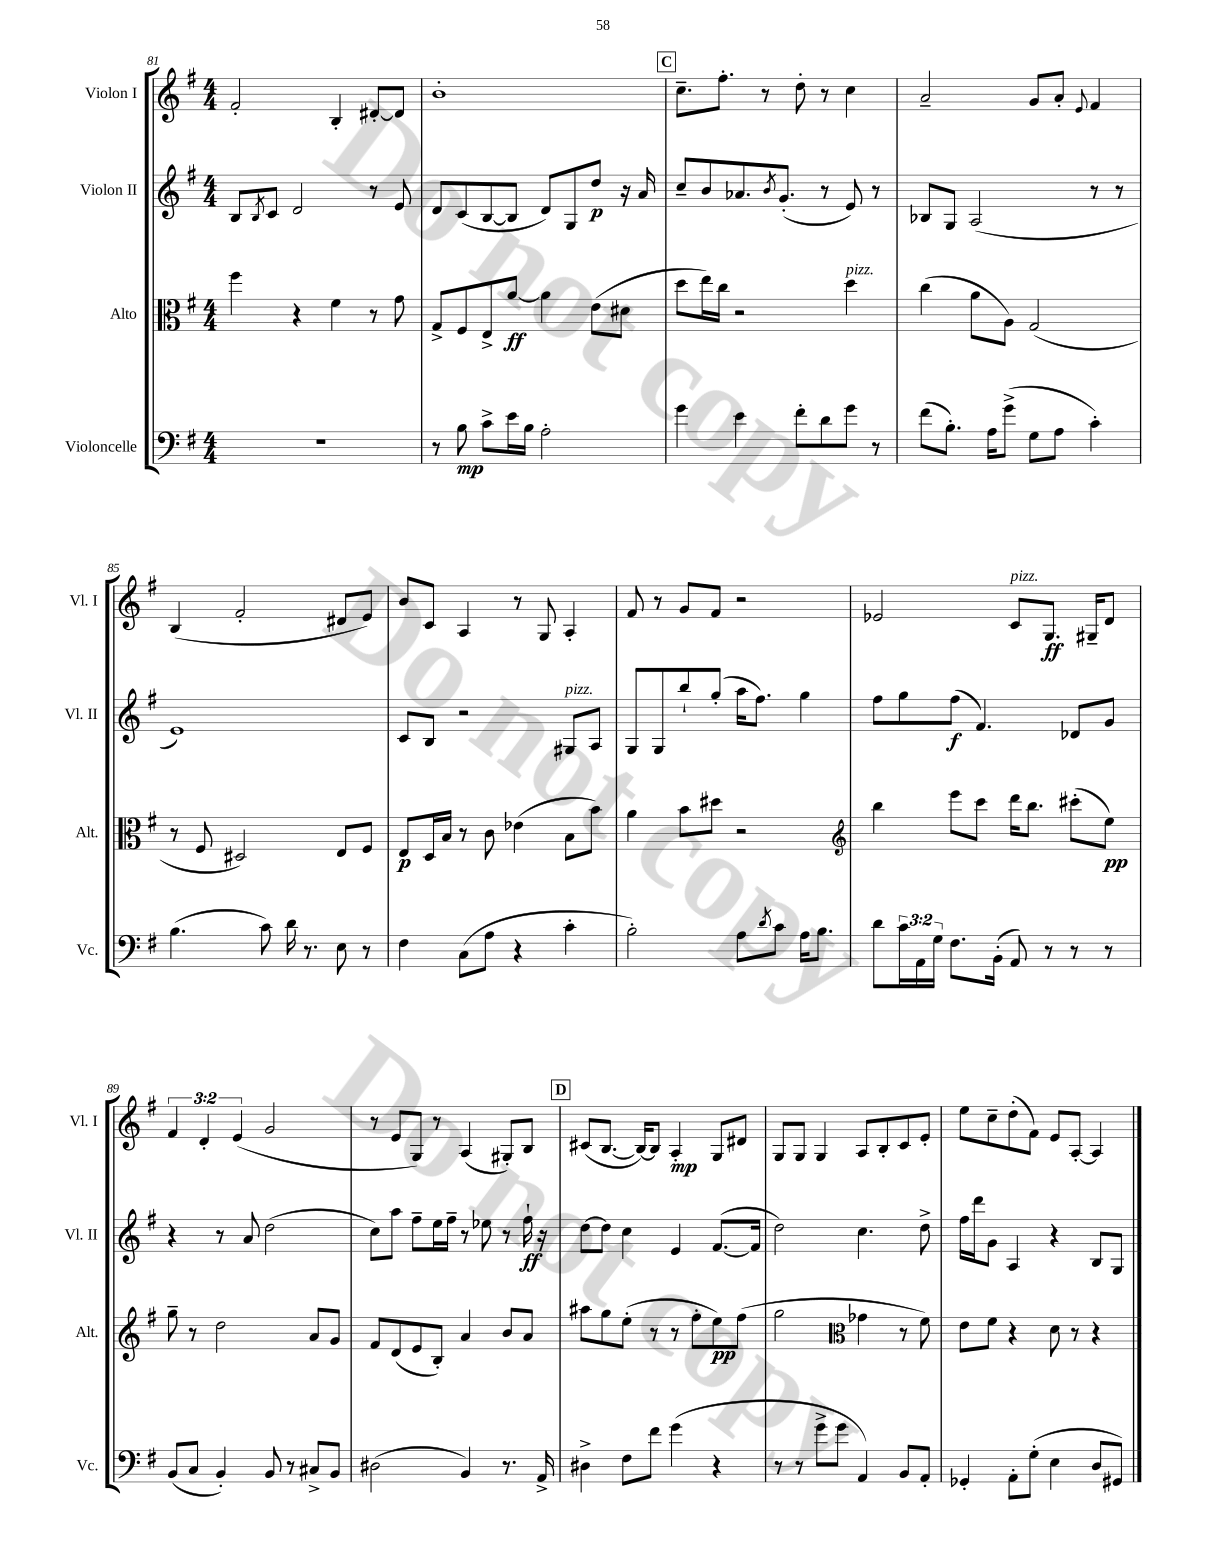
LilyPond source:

<<
\new StaffGroup <<
\new Staff = "s0" \with { instrumentName = "Violon I" shortInstrumentName = "Vl. I" } {
    \clef treble \key g \major \numericTimeSignature \time 4/4 \override Staff.TupletNumber.text = #tuplet-number::calc-fraction-text
    fis'2-. b4-. dis'8~-. dis'8 |
    b'1-. |
    \mark \markup { \box "C" } c''8.-- fis''8.-. r8 d''8-. r8 c''4 |
    a'2-- g'8 a'8-. \appoggiatura { e'8 } fis'4 |
    b4( fis'2-. dis'8 e'8) |
    b'8 c'8 a4 r8 g8 a4-. |
    fis'8 r8 g'8 fis'8 r2 |
    ees'2 c'8^\markup { \italic "pizz." } g8.\ff gis16-- d'8 |
    \tuplet 3/2 { fis'4 d'4-. e'4( } g'2 |
    r8 e'8 g8) r8 a4( gis8-.) b8 |
    \mark \markup { \box "D" } cis'8( b8.~ b16~) b8 a4-.\mp g8 dis'8 |
    g8 g8 g4 a8 b8-. c'8 e'8-. |
    e''8 c''8-- d''8-.( fis'8) e'8 a8~-. a4 \bar "|." |
}
\new Staff = "s1" \with { instrumentName = "Violon II" shortInstrumentName = "Vl. II" } {
    \clef treble \key g \major \numericTimeSignature \time 4/4
    b8 \acciaccatura { b8 } c'8 d'2 r8 e'8 |
    d'8 c'8( b8~ b8 d'8) g8 d''8\p r16 a'16 |
    \mark \markup { \box "C" } c''8-- b'8 aes'8. \acciaccatura { b'8 } g'8.-.( r8 e'8) r8 |
    bes8 g8 a2( r8 r8 |
    e'1) |
    c'8 b8 r2 gis8^\markup { \italic "pizz." } a8 |
    g8 g8 b''8-! g''8-.( a''16 fis''8.) g''4 |
    fis''8 g''8 fis''8\f( fis'4.) des'8 g'8 |
    r4 r8 a'8 d''2( |
    c''8) a''8 fis''8-- e''16 fis''16-- r8 ees''8 r8 fis''16-!\ff r16 |
    \mark \markup { \box "D" } d''8~ d''8 c''4 e'4 fis'8.~( fis'16 |
    d''2) c''4. d''8-> |
    fis''16 d'''16 g'8 a4 r4 b8 g8 \bar "|." |
}
\new Staff = "s2" \with { instrumentName = "Alto" shortInstrumentName = "Alt." } {
    \clef alto \key g \major \numericTimeSignature \time 4/4
    fis''4 r4 fis'4 r8 g'8 |
    g8-> fis8 e8-> a'8~\ff a'4 e'8( dis'8 |
    \mark \markup { \box "C" } d''8 e''16) c''16 r2 d''4^\markup { \italic "pizz." } |
    c''4( a'8 a8) g2( |
    r8 fis8 dis2) e8 fis8 |
    e8\p d16 b16 r8 c'8 ees'4( b8 b'8) |
    a'4 b'8 dis''8 r2 |
    \clef treble b''4 e'''8 c'''8 d'''16 b''8. cis'''8-.( e''8\pp) |
    g''8-- r8 d''2 a'8 g'8 |
    fis'8 d'8( e'8 b8-.) a'4 b'8 a'8 |
    \mark \markup { \box "D" } ais''8 g''8 e''8-.( r8 r8 fis''8-. e''8\pp) fis''8( |
    g''2 \clef alto ges'4 r8 fis'8) |
    e'8 fis'8 r4 d'8 r8 r4 \bar "|." |
}
\new Staff = "s3" \with { instrumentName = "Violoncelle" shortInstrumentName = "Vc." } {
    \clef bass \key g \major \numericTimeSignature \time 4/4 \override Staff.TupletNumber.text = #tuplet-number::calc-fraction-text
    R1 |
    r8 b8\mp c'8-> e'16 b16 a2-. |
    \mark \markup { \box "C" } g'4 e'4 fis'8-. d'8 g'8 r8 |
    fis'8( b8.-.) a16 g'8->( g8 a8 c'4-.) |
    b4.( c'8) d'16 r8. e8 r8 |
    fis4 c8( a8 r4 c'4-. |
    b2-.) a8 \acciaccatura { d'8 } c'8 a16 b8. |
    d'8 \tuplet 3/2 { c'16 a,16 g16 } fis8. b,16-.( a,8) r8 r8 r8 |
    b,8( c8 b,4-.) b,8 r8 cis8-> b,8 |
    dis2( b,4) r8. a,16-> |
    \mark \markup { \box "D" } dis4-> fis8 fis'8 g'4( r4 |
    r8 r8 g'8-> g'8 a,4) b,8 a,8-. |
    ges,4-. a,8-. g8-.( e4 d8 gis,8) \bar "|." |
}
>>
>>
\layout { \context { \Score currentBarNumber = #81 } }
